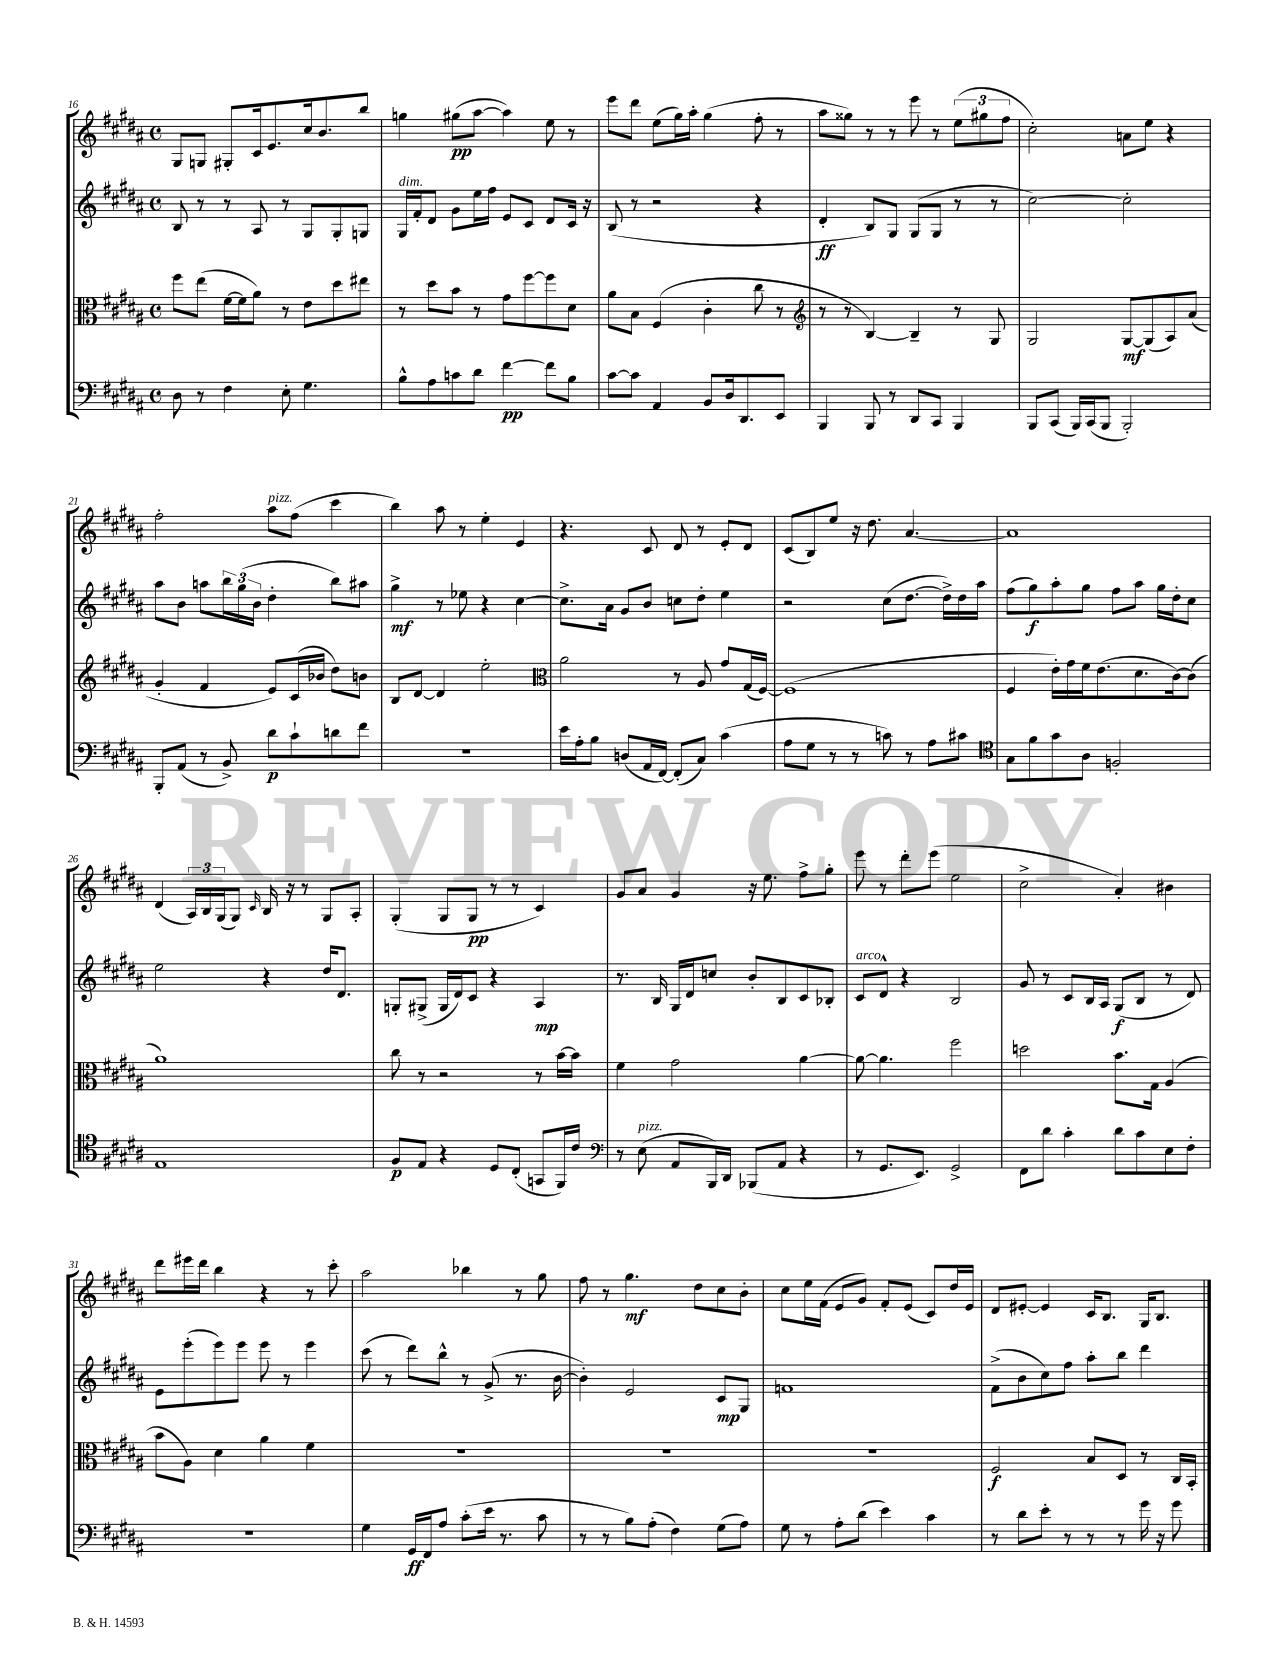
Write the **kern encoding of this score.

**kern	**dynam	**kern	**dynam	**kern	**dynam	**kern	**dynam
*part4	*part4	*part3	*part3	*part2	*part2	*part1	*part1
*staff4	*staff4	*staff3	*staff3	*staff2	*staff2	*staff1	*staff1
*clefF4	*	*clefC3	*	*clefG2	*	*clefG2	*
*k[f#c#g#d#a#]	*	*k[f#c#g#d#a#]	*	*k[f#c#g#d#a#]	*	*k[f#c#g#d#a#]	*
*M4/4	*	*M4/4	*	*M4/4	*	*M4/4	*
*met(c)	*	*met(c)	*	*met(c)	*	*met(c)	*
=16	=16	=16	=16	=16	=16	=16	=16
8D#\	.	8ff#\L	.	8B/	.	8G#/L	.
8r	.	(8ee\J	.	8r	.	8Gn/J	.
4F#\	.	[16f#\LL	.	8r	.	8G#X'/L	.
.	.	16f#\J]	.	.	.	.	.
.	.	8a#\J)	.	8A#/	.	16c#/k	.
.	.	.	.	.	.	8.e/	.
8E'\	.	8r	.	8r	.	.	.
4.G#\	.	8e\L	.	8G#/L	.	16cc#/k	.
.	.	.	.	.	.	8.b/	.
.	.	8dd#\	.	8G#'/	.	.	.
.	.	8ee#X\J	.	8Gn/J	.	8bb/J	.
=17	=17	=17	=17	=17	=17	=17	=17
!	!	!	!	!LO:TX:a:i:t=dim.	!	!	!
8B^^\L	.	8r	.	16G#/LL	.	4ggn\	.
.	.	.	.	16f#'/J	.	.	.
8A#\	.	8dd#\L	.	8d#/J	.	.	.
8cn\	.	8b\J	.	8g#\L	.	(8gg#X\L	pp
8d#\J	.	8r	.	16ee\L	.	[8aa#\J	.
.	.	.	.	16ff#\JJ	.	.	.
[4f#\	pp	8g#\L	.	8e/L	.	4aa#\])	.
.	.	[8ff#\	.	8c#/J	.	.	.
8f#\L]	.	8ff#\]	.	8d#/L	.	8ee\	.
8B\J	.	8d#\J	.	16c#/Jk	.	8r	.
.	.	.	.	16r	.	.	.
=18	=18	=18	=18	=18	=18	=18	=18
[8c#\L	.	8a#\L	.	(8B/	.	8eee\L	.
8c#\J]	.	8B\J	.	8r	.	8ddd#\J	.
4AA#/	.	(4F#/	.	2r	.	(8ee\L	.
.	.	.	.	.	.	16gg#\L)	.
.	.	.	.	.	.	16aa#'\JJ	.
8BB/L	.	4c#'\	.	.	.	(4gg#\	.
16D#/k	.	.	.	.	.	.	.
8.DD#/	.	.	.	.	.	.	.
.	.	8cc#\	.	4r	.	8ff#'\	.
8EE/J	.	8r	.	.	.	8r	.
=19	=19	=19	=19	=19	=19	=19	=19
*	*	*clefG2	*	*	*	*	*
4BBB/	.	8r	.	4d#'/	ff	8aa#\L	.
.	.	8r	.	.	.	8gg##X\J)	.
8BBB/	.	[4B/)	.	8B/L)	.	8r	.
8r	.	.	.	8G#/J	.	8r	.
8DD#/L	.	4B~/]	.	(8G#/L	.	8eee\	.
8CC#/J	.	.	.	8G#/J	.	8r	.
4BBB/	.	8r	.	8r	.	(12ee\L	.
.	.	.	.	.	.	12gg#X\	.
.	.	8G#/	.	8r	.	.	.
.	.	.	.	.	.	12ff#\J	.
=20	=20	=20	=20	=20	=20	=20	=20
8BBB/L	.	2G#/	.	[2cc#\)	.	2cc#'\)	.
(8CC#/J	.	.	.	.	.	.	.
16BBB/LL)	.	.	.	.	.	.	.
(16CC#/J	.	.	.	.	.	.	.
8BBB/J	.	.	.	.	.	.	.
2BBB'/)	.	[8G#/L	mf	2cc#'\]	.	8an\L	.
.	.	(8G#/]	.	.	.	8ee\J	.
.	.	8A#/)	.	.	.	4r	.
.	.	(8a#/J	.	.	.	.	.
!!LO:LB:g=z
=21	=21	=21	=21	=21	=21	=21	=21
8BBB'/L	.	4g#'/	.	8aa#\L	.	2ff#'\	.
(8AA#/J	.	.	.	8b\J	.	.	.
8r	.	4f#/	.	8aan\L	.	.	.
8BB^/)	.	.	.	24bb\L	.	.	.
.	.	.	.	(24gg#\	.	.	.
.	.	.	.	24b\JJ	.	.	.
!	!	!	!	!	!	!LO:TX:a:i:t=pizz.	!
8d#\L	p	8e/L)	.	4dd#'\	.	8aa#\L	.
8c#`\	.	(16c#/L	.	.	.	(8ff#\J	.
.	.	16b-X/JJ	.	.	.	.	.
8dn\	.	8dd#\L)	.	8bb\L)	.	4ccc#\	.
8f#\J	.	8bn\J	.	8aa#X\J	.	.	.
=22	=22	=22	=22	=22	=22	=22	=22
1r	.	8B/L	.	4gg#^\	mf	4bb\)	.
.	.	[8d#/J	.	.	.	.	.
.	.	4d#/]	.	8r	.	8aa#\	.
.	.	.	.	8ee-X\	.	8r	.
.	.	2ee'\	.	4r	.	4ee'\	.
.	.	.	.	[4cc#\	.	4e/	.
=23	=23	=23	=23	=23	=23	=23	=23
*	*	*clefC3	*	*	*	*	*
16e\LL	.	2a#\	.	8.cc#^\L]	.	4.r	.
16A#'\J	.	.	.	.	.	.	.
8B\J	.	.	.	.	.	.	.
.	.	.	.	16a#\Jk	.	.	.
(8Dn/L	.	.	.	8g#/L	.	.	.
16AA#/L	.	.	.	8b/J	.	8c#/	.
[16FF#/JJ)	.	.	.	.	.	.	.
(8FF#'/L]	.	8r	.	8ccn\L	.	8d#/	.
8C#/J)	.	8A#/	.	8dd#'\J	.	8r	.
(4c#\	.	8g#/L	.	4ee\	.	8e'/L	.
.	.	(16G#/L	.	.	.	8d#/J	.
.	.	[16F#/JJ)	.	.	.	.	.
=24	=24	=24	=24	=24	=24	=24	=24
8A#\L	.	(1F#]	.	2r	.	(8c#/L	.
8G#\J	.	.	.	.	.	8B/)	.
8r	.	.	.	.	.	8ee/J	.
8r	.	.	.	.	.	16r	.
.	.	.	.	.	.	8.dd#\	.
8cn\)	.	.	.	(8cc#\L	.	.	.
8r	.	.	.	[8.dd#\J	.	[4.a#/	.
8A#\L	.	.	.	.	.	.	.
.	.	.	.	16dd#^\LL])	.	.	.
8c#X\J	.	.	.	16dd#\	.	.	.
.	.	.	.	16aa#\JJ	.	.	.
=25	=25	=25	=25	=25	=25	=25	=25
*clefC4	*	*	*	*	*	*	*
8G#\L	.	4F#/	.	(8ff#\L	.	1a#]	.
8f#\	.	.	.	8gg#\)	f	.	.
8g#\	.	16e'\LL)	.	8aa#'\	.	.	.
.	.	16g#\	.	.	.	.	.
8A#\J	.	16f#\J	.	8gg#\J	.	.	.
.	.	(8.e\	.	.	.	.	.
2Fn'/	.	.	.	8ff#\L	.	.	.
.	.	8.d#\	.	8aa#\J	.	.	.
.	.	.	.	16gg#\LL	.	.	.
.	.	[16c#\k)	.	16dd#'\J	.	.	.
.	.	(8c#\J]	.	8cc#\J	.	.	.
!!LO:LB:g=z
=26	=26	=26	=26	=26	=26	=26	=26
1E	.	1a#)	.	2ee\	.	(4d#/	.
.	.	.	.	.	.	24A#/LL)	.
.	.	.	.	.	.	24B/	.
.	.	.	.	.	.	(24G#/J	.
.	.	.	.	.	.	8G#/J)	.
.	.	.	.	.	.	16qqc#/	.
.	.	.	.	4r	.	16B/	.
.	.	.	.	.	.	16r	.
.	.	.	.	.	.	8r	.
.	.	.	.	16dd#/KL	.	8G#/L	.
.	.	.	.	8.d#/J	.	.	.
.	.	.	.	.	.	8A#'/J	.
=27	=27	=27	=27	=27	=27	=27	=27
8F#/L	p	8cc#\	.	8Gn'/L	.	(4G#'/	.
8E/J	.	8r	.	(8G#X^/J	.	.	.
4r	.	2r	.	16G#/LL	.	8G#/L	.
.	.	.	.	16d#/J)	.	.	.
.	.	.	.	8c#/J	.	8G#/J	pp
8D#/L	.	.	.	4r	.	8r	.
(8C#'/J	.	.	.	.	.	8r	.
8GGn/L	.	8r	.	4A#/	mp	4c#/)	.
16FF#/L)	.	[16b\LL	.	.	.	.	.
16c#/JJ	.	16b\JJ]	.	.	.	.	.
=28	=28	=28	=28	=28	=28	=28	=28
*clefF4	*	*	*	*	*	*	*
8r	.	4f#\	.	8.r	.	8g#/L	.
!LO:TX:a:i:t=pizz.	!	!	!	!	!	!	!
(8E\	.	.	.	.	.	8a#/J	.
.	.	.	.	16B/	.	.	.
8AA#/L	.	2g#\	.	16G#/LL	.	4g#/	.
.	.	.	.	16d#/J	.	.	.
16BBB/L)	.	.	.	8ccn/J	.	.	.
16DD#/JJ	.	.	.	.	.	.	.
(8BBB-X/L	.	.	.	8b'/L	.	16r	.
.	.	.	.	.	.	8.ee\	.
8AA#/J	.	.	.	8B/	.	.	.
4r	.	[4a#\	.	8c#/	.	8ff#^\L	.
.	.	.	.	8B-X'/J	.	8gg#'\J	.
=29	=29	=29	=29	=29	=29	=29	=29
!	!	!	!	!LO:TX:a:i:t=arco	!	!	!
8r	.	8a#\_	.	8c#/L	.	8eee\	.
8.GG#/L	.	4.a#\]	.	8d#^^/J	.	8r	.
.	.	.	.	4r	.	8ddd#'\L	.
8.EE/J)	.	.	.	.	.	.	.
.	.	.	.	.	.	(8eee\J	.
2GG#^/	.	2ff#\	.	2B/	.	2ee\	.
=30	=30	=30	=30	=30	=30	=30	=30
8FF#\L	.	2ddn\	.	8g#/	.	2cc#^\	.
8d#\J	.	.	.	8r	.	.	.
4c#'\	.	.	.	8c#/L	.	.	.
.	.	.	.	16B/L	.	.	.
.	.	.	.	16A#/JJ	.	.	.
8d#\L	.	8.b\L	.	(8G#/L	f	4a#'/)	.
8c#\	.	.	.	8B/J	.	.	.
.	.	16G#\Jk	.	.	.	.	.
8E\	.	(4A#/	.	8r	.	4b#X\	.
8F#'\J	.	.	.	8d#/)	.	.	.
!!LO:LB:g=z
=31	=31	=31	=31	=31	=31	=31	=31
1r	.	8b\L	.	8e\L	.	8ddd#\L	.
.	.	8A#\J)	.	(8eee'\	.	16eee#X\L	.
.	.	.	.	.	.	16ddd#\JJ	.
.	.	4d#\	.	8eee\)	.	4bb\	.
.	.	.	.	8eee\J	.	.	.
.	.	4a#\	.	8eee\	.	4r	.
.	.	.	.	8r	.	.	.
.	.	4f#\	.	4eee\	.	8r	.
.	.	.	.	.	.	8ccc#'\	.
=32	=32	=32	=32	=32	=32	=32	=32
4G#\	.	1r	.	(8ccc#\	.	2aa#\	.
.	.	.	.	8r	.	.	.
16GG#/LL	ff	.	.	8ddd#\L)	.	.	.
16FF#/J	.	.	.	.	.	.	.
8A#/J	.	.	.	8bb^^\J	.	.	.
(8c#'\L	.	.	.	8r	.	4bb-X\	.
16e\Jk	.	.	.	(8g#^/	.	.	.
8.r	.	.	.	.	.	.	.
.	.	.	.	8.r	.	8r	.
8c#\	.	.	.	.	.	8gg#\	.
.	.	.	.	[16b\	.	.	.
=33	=33	=33	=33	=33	=33	=33	=33
8r	.	1r	.	4b'\])	.	8ff#\	.
8r	.	.	.	.	.	8r	.
8B\L)	.	.	.	2e/	.	4.gg#\	mf
(8A#'\J	.	.	.	.	.	.	.
4F#\)	.	.	.	.	.	.	.
.	.	.	.	.	.	8dd#\L	.
(8G#\L	.	.	.	8c#/L	mp	8cc#\	.
8A#\J)	.	.	.	8G#/J	.	8b'\J	.
=34	=34	=34	=34	=34	=34	=34	=34
8G#\	.	1r	.	1fn	.	8cc#\L	.
8r	.	.	.	.	.	16ee\L	.
.	.	.	.	.	.	(16f#\JJ	.
8A#'\L	.	.	.	.	.	8e/L	.
(8d#\J	.	.	.	.	.	8g#/J)	.
4e\)	.	.	.	.	.	8f#'/L	.
.	.	.	.	.	.	(8e/J	.
4c#\	.	.	.	.	.	8c#/L)	.
.	.	.	.	.	.	16dd#/L	.
.	.	.	.	.	.	16e/JJ	.
=35	=35	=35	=35	=35	=35	=35	=35
8r	.	2F#/	f	(8f#^\L	.	8d#/L	.
8d#\L	.	.	.	8b\	.	[8e#X'/J	.
8e'\J	.	.	.	8cc#\)	.	4e#/]	.
8r	.	.	.	8ff#\J	.	.	.
8r	.	8B/L	.	8aa#'\L	.	16c#/KL	.
.	.	.	.	.	.	8.B/J	.
8r	.	8D#/J	.	8bb\J	.	.	.
16g#\	.	8r	.	4ddd#\	.	16G#/KL	.
16r	.	.	.	.	.	8.B/J	.
8g#\	.	16C#/LL	.	.	.	.	.
.	.	16BB'/JJ	.	.	.	.	.
==	==	==	==	==	==	==	==
*-	*-	*-	*-	*-	*-	*-	*-
